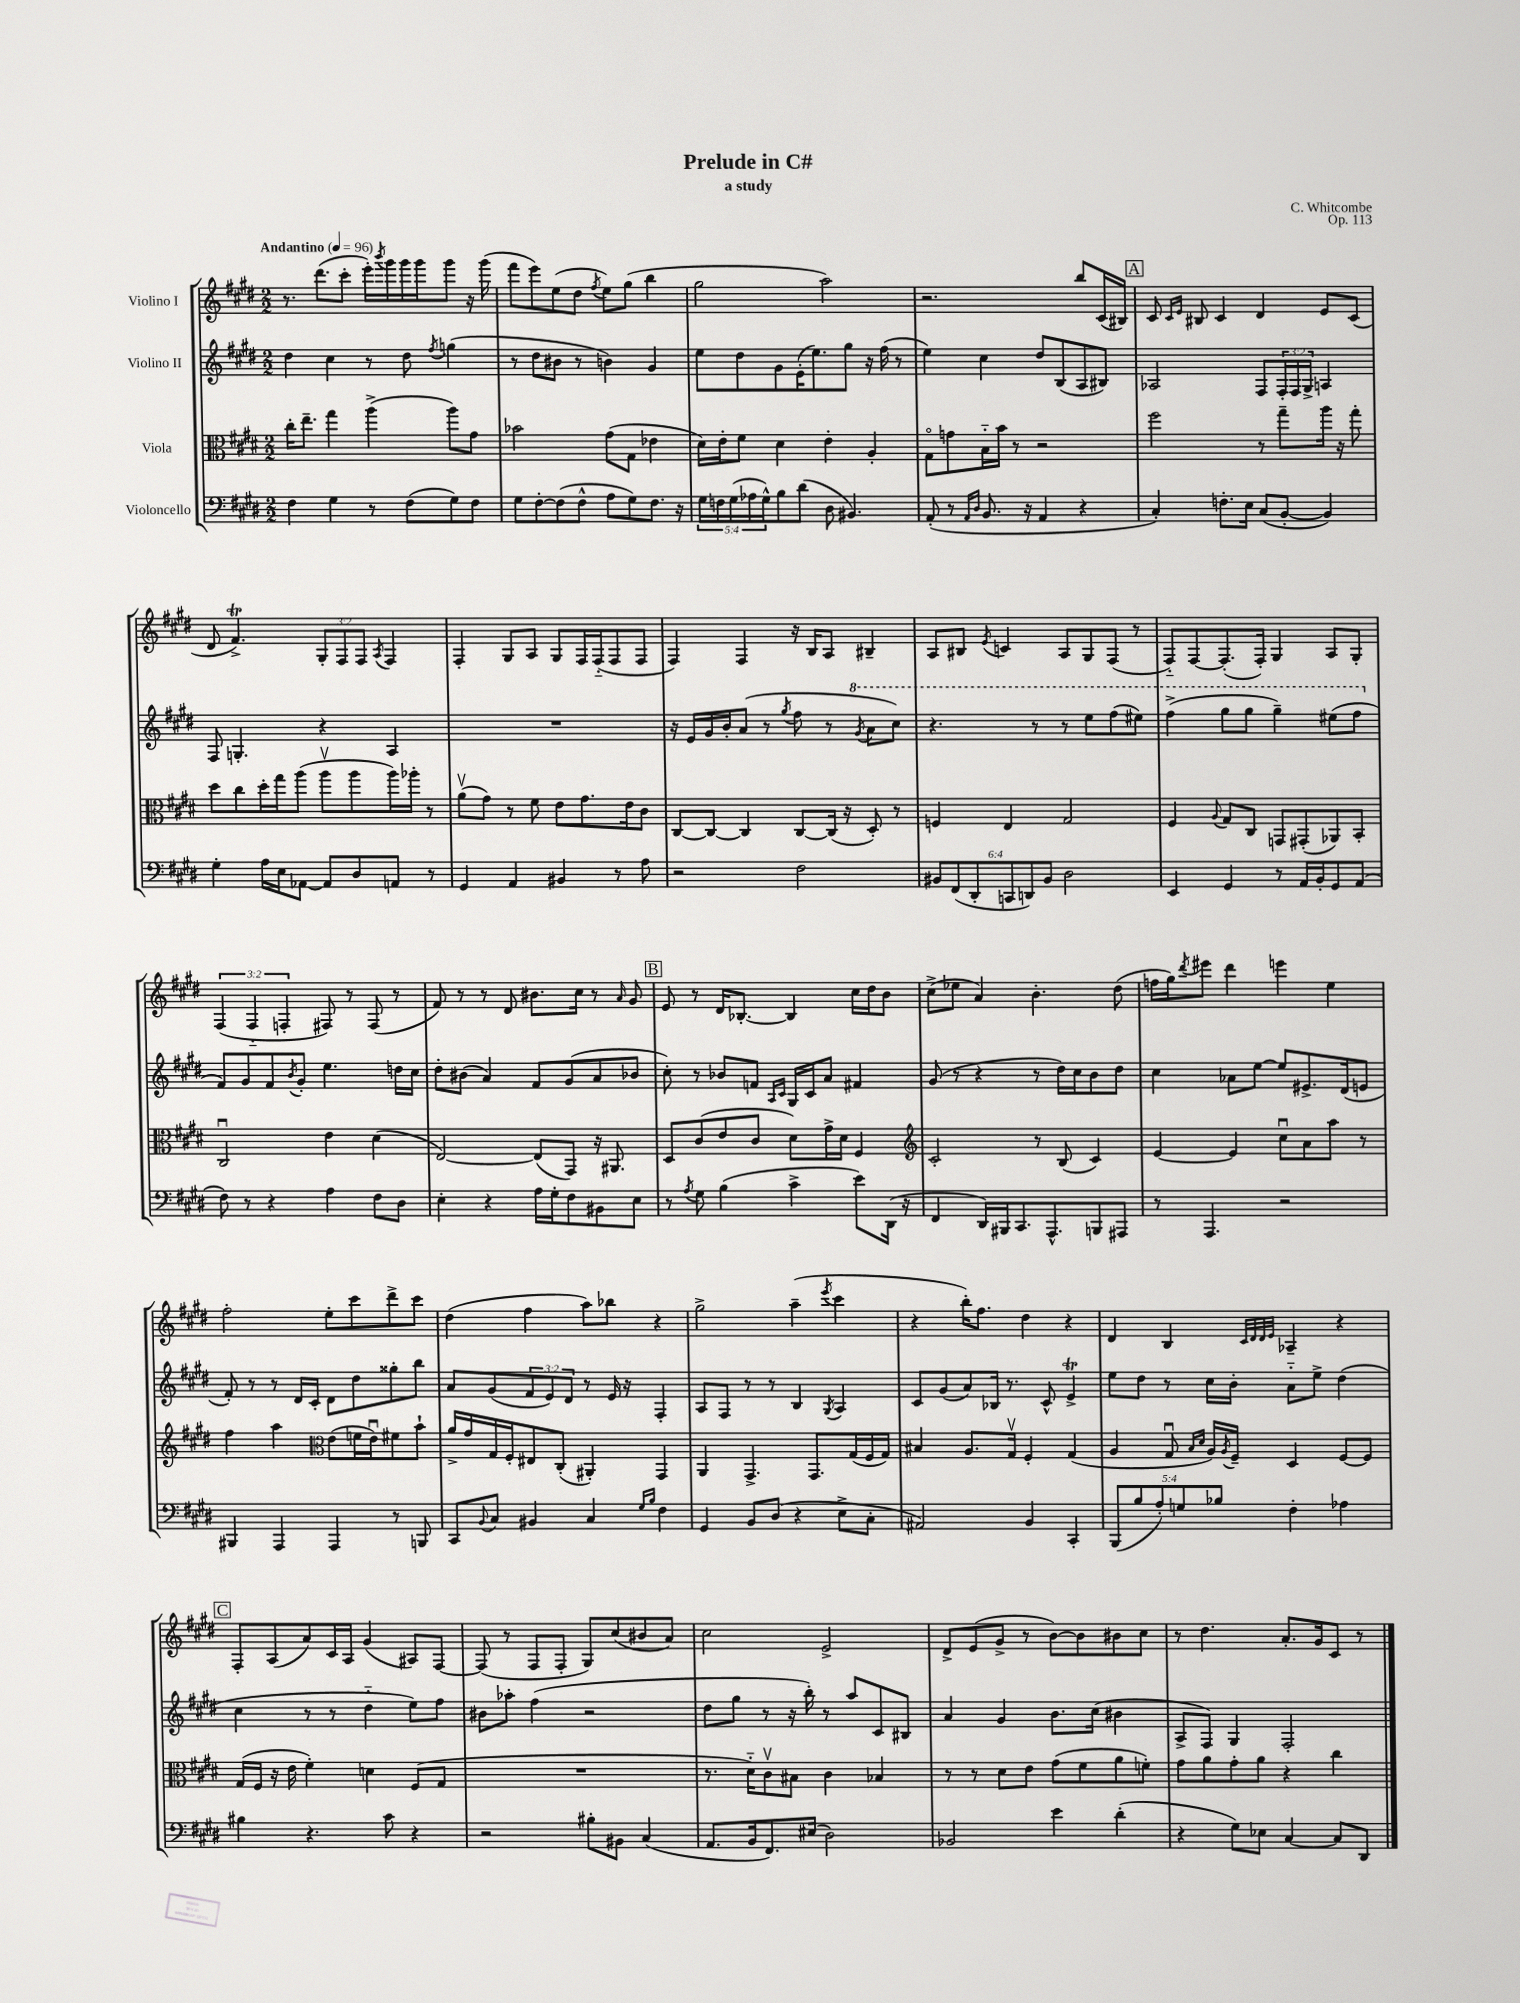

**kern	**kern	**kern	**kern
*staff4	*staff3	*staff2	*staff1
*clefF4	*clefC3	*clefG2	*clefG2
*k[f#c#g#d#]	*k[f#c#g#d#]	*k[f#c#g#d#]	*k[f#c#g#d#]
*M2/2	*M2/2	*M2/2	*M2/2
*MM96	*MM96	*MM96	*MM96
4F#\	16cc#'\LK	4dd#\	8.r
.	8.ee~\J	.	.
.	.	.	(8.ddd#\L
4G#\	4gg#\	4cc#\	.
.	.	.	8ccc#'\J
8r	(4aa^\	8r	16eee'\LL)
.	.	.	8qbbb/
.	.	.	16ggg#\
(8F#\L	.	8dd#\	16ggg#\
.	.	.	16ggg#\J
.	.	8qff#/	.
8G#\)	8aa\L)	(4gg\	8ggg#\J
8F#\J	8g#\J	.	16r
.	.	.	(16ggg#\
=	=	=	=
8G#\L	2b-\	8r	8fff#\L
[8F#'\	.	8dd#\L	8eee\)
(8F#\]	.	8b#\J	(8ee\
8F#^^\J	.	8r	8dd#\J
.	.	.	8qff#/
8A\L	(8g#\L	4b\)	8ee\L)
8G#\)	8G#\J	.	(8gg#\J
8.F#\J	4e-\	4g#/	4bb\
16r	.	.	.
=	=	=	=
20G#\LL	16d#\LL)	8ee\L	2gg#\
20F\	.	.	.
.	16e'\J	.	.
(20G#\	.	.	.
.	8f#\J	8dd#\	.
20A-\	.	.	.
20G#^^\J)	.	.	.
8B\	4d#\	8g#\	.
(8d#\J	.	(16e'\K	.
.	.	8.ee\)	.
8D#\	4e'\	.	2aa\)
4.BB#/)	.	8gg#\J	.
.	4A'/	16r	.
.	.	(16ff#\	.
.	.	8r	.
=	=	=	=
(8AA'/	8G#o\L	4ee\)	2.r
8r	8g\	.	.
16qqAA/LL	.	.	.
16qqD#/JJ	.	.	.
8.BB/	16B'~\L	4cc#\	.
.	16b\JJ	.	.
.	8r	.	.
16r	.	.	.
4AA/	2r	8dd#/L	.
.	.	(8B/	.
4r	.	8A/	8bb/L
.	.	8B#/J)	(16c#/L
.	.	.	16B#/JJ)
=	=	=	=
4C#'/)	2ff#\	2A-/	8c#/
.	.	.	16qqc#/LL
.	.	.	16qqe/JJ
.	.	.	8B#/
8.F'\L	.	.	4c#/
16E\Jk	.	.	.
(8C#/L	8r	8F#/L	4d#/
[8BB'/J	8gg#~\L	24F#'/L	.
.	.	24F#/	.
.	.	24G#^/JJ	.
4BB/])	16aa\Jk	4A/	8e/L
.	16r	.	.
.	8gg#'\	.	(8c#/J
=	=	=	=
4G#'\	8dd#\L	8F#/	8d#/
.	8cc#\	4.G'/	4.f#^/)
16A\LL	16dd#'\L	.	.
16E\J	16gg#\J	.	.
[8AA-\J	(8aa\J	.	.
8AA-/]L	8aav\L	4r	12G#'/L
.	.	.	12F#/
8D#/	8aa\	.	.
.	.	.	12F#/J
.	.	.	8qA/
8AA/J	16aa\L)	4A/	4F#/
.	16aa-'\JJ	.	.
8r	8r	.	.
=	=	=	=
4GG#/	(8av\L	1r	4F#'/
.	8g#\J)	.	.
4AA/	8r	.	8G#/L
.	8f#\	.	8A/J
4BB#/	8e\L	.	8G#/L
.	8.g#\	.	16F#/L
.	.	.	(16F#'~/J
8r	.	.	8F#/
.	16e\k	.	.
8A\	8c#\J	.	8F#/J
=	=	=	=
2r	[8C#/L	16r	4F#/)
.	.	16e/LL	.
.	8C#/_J	16g#/	.
.	.	16b'/J	.
.	4C#/]	(8a/J	4F#/
.	.	8r	.
.	.	8qgg#/	.
2F#\	[8C#/L	8ff#\	16r
.	.	.	16B/LK
.	(16C#/]Jk	8r	8A/J
.	16r	.	.
.	.	8qgg#/	.
.	8D#'/)	8aa\L	4B#~/
.	8r	8ccc#\J)	.
=	=	=	=
12BB#/L	4F/	4.r	8A/L
(12FF#/	.	.	.
.	.	.	8B#/J
12DD#'/	.	.	.
.	.	.	8qe/
12CC/	4E/	.	4c/
12DD/)	.	.	.
.	.	8r	.
12BB#/J	.	.	.
2D#\	2G#/	8r	8A/L
.	.	8eee\L	8G#/
.	.	(8fff#\	(8F#/J
.	.	8eee#\J)	8r
=	=	=	=
4EE/	4F#/	(4fff#^\	8F#'~/L)
.	.	.	[8F#/
.	8qqA/	.	.
4GG#/	8G#/L	8ggg#\L	(8.F#'/]
.	8C#/J	8ggg#\J	.
.	.	.	16F#'/Jk)
8r	8GG/L	4ggg#~\)	4G#/
16AA/LL	(8GG#'/	.	.
16BB'/J	.	.	.
8GG#/	8AA-/)	(8eee#\L	8A/L
(8AA/J	8BB'/J	8fff#\J	8G#'/J
=	=	=	=
8F#\)	2C#u/	8f#/L)	(6F#/
8r	.	8g#/	.
.	.	.	6F#'~/
4r	.	8f#/	.
.	.	.	6F'/
.	.	8qb/	.
.	.	8g#'/J	.
4A\	4e\	4.ee\	8F#/)
.	.	.	8r
8F#\L	(4d#\	.	(8F#/
8D#\J	.	16dd\LL	8r
.	.	16cc#\JJ	.
=	=	=	=
4E'\	[2E/)	8dd#'\L	8f#/)
.	.	(8b#\J	8r
4r	.	4a/)	8r
.	.	.	8d#/
16A\LL	(8E/]L	8f#/L	8.b#\L
16G#'\J	.	.	.
8F#\	8GG#/J)	(8g#/	.
.	.	.	16cc#\Jk
8BB#\	16r	8a/	8r
.	8.AA#/	.	.
.	.	.	16qqa/
8E\J	.	8b-/J	8g#/
=	=	=	=
8r	8D#/L	8cc#'\)	8e/
8qA/	.	.	.
8G#\	(8c#/	8r	8r
(4B\	8e/	8b-/L	16d#/LK
.	.	.	[8.B-'/J
.	8c#/J	8f/J	.
.	.	16qqA/LL	.
.	.	16qqc#/JJ	.
4c#^\	8d#\L)	16G#/LL	4B-/]
.	.	16c#/J	.
.	16g#^\L	8a/J	.
.	16d#\JJ	.	.
8e\L)	4F#/	4f#/	16cc#\LL
.	.	.	16dd#\J
(16DD#\Jk	.	.	8b\J
16r	.	.	.
=	=	=	=
*	*clefG2	*	*
4FF#/	2c#'/	(8g#/	(8cc#^\L
.	.	8r	8ee-\J
16DD#/LL)	.	4r	4a/)
16BBB#/J	.	.	.
8.CC#/	.	.	.
.	8r	8r	4.b'\
8.AAA^^/	.	.	.
.	(8B/	16dd#\LL)	.
.	.	16cc#\J	.
8BBB/	4c#/)	8b\	.
8AAA#/J	.	8dd#\J	(8dd#\
=	=	=	=
8r	[4e/	4cc#\	16ff\LL
.	.	.	16gg#\J)
.	.	.	8qddd#/
4.AAA/	.	.	8eee#\J
.	4e/]	8a-\L	4ddd#\
.	.	[8ee\J	.
2r	8cc#u\L	8ee/]L	4eee\
.	8a\	8.e#^/	.
.	8aa\J	.	4ee\
.	.	(16d#/k	.
.	8r	8e/J	.
=	=	=	=
4BBB#/	4ff#\	8f#'/)	2ff#'\
.	.	8r	.
4AAA/	4aa\	8r	.
.	.	16d#/LL	.
.	.	16c#'/JJ	.
*	*clefC3	*	*
4AAA/	(8e\L	8d#\L	8ee'\L
.	16f\L	8dd#\	8ccc#\
.	16eu\J)	.	.
8r	8f#\	8gg##'\	8ddd#^\
8BBB/	8b`\J	8bb\J	8ccc#\J
=	=	=	=
8CC#/L	16a^/LL	8a/L	(4dd#\
.	16g#/	.	.
8qqBB/	.	.	.
8C#/J	16G#/	(8g#/	.
.	16F#'/J	.	.
4BB#/	8E#/	12f#/	4ff#\
.	.	12e/)	.
.	(8C#'/J	.	.
.	.	12d#/J	.
4C#/	4AA#'/)	8r	8aa\L)
.	.	16e/	8bb-\J
.	.	16r	.
16qqG#/LL	.	.	.
16qqB/JJ	.	.	.
4F#\	4GG#/	4F#'/	4r
=	=	=	=
4GG#/	4AA/	8A/L	2gg#^\
.	.	8F#/J	.
8BB/L	4.GG#^/	8r	.
(8D#/J	.	8r	.
4r	.	4B/	(4aa~\
.	8.GG#/L	.	.
.	.	8qG#/	8qeee/
8E^\L	.	4A/	4ccc#\
.	(16G#/L	.	.
8C#'\J	16F#/	.	.
.	16G#/JJ)	.	.
=	=	=	=
2AA#/)	4B#/	8c#/L	4r
.	.	(8g#/	.
.	8.A/L	8a/)	16bb'\LK)
.	.	.	8.ff#\J
.	.	16B-/Jk	.
.	16G#v/Jk	8.r	.
4BB/	4F#'/	.	4dd#\
.	.	8c#^^/	.
4CC#'/	(4G#/	4e^/	4r
=	=	=	=
(10BBB/L	4A/	8ee\L	4d#/
10B/	.	.	.
.	.	8dd#\J	.
10A'/)	.	.	.
.	8G#u/	8r	4B/
10G/	.	.	.
.	16qqB/LL	.	.
.	16qqd#/JJ	.	.
.	16A/LL)	16cc#\LL	.
10B-/J	.	.	.
.	8qA/	.	.
.	16F#~/JJ	16b'\JJ	.
.	.	.	32qqc#/LLL
.	.	.	32qqd#/
.	.	.	32qqd#/
.	.	.	32qqe/JJJ
4F#'\	4D#/	8a'~\L	4A-~/
.	.	8ee^\J	.
4A-\	[8F#/L	(4dd#\	4r
.	8F#/]J	.	.
=	=	=	=
4B#\	(16G#/LL	4cc#\	8F#'/L
.	16F#/JJ	.	.
.	16r	.	(8A/
.	16e\	.	.
4.r	4f#'\)	8r	8a/)
.	.	8r	16c#/L
.	.	.	16A/JJ
.	4d\	4dd#'~\	(4g#/
8c#\	.	.	.
4r	(8F#/L	8ee\L)	8A#/L)
.	8G#/J	8ff#\J	[8F#/J
=	=	=	=
2r	1r	8b#\L	(8F#/]
.	.	8aa-'\J	8r
.	.	(4ff#\	8F#/L
.	.	.	8F#'/J
8B#'\L	.	2r	8G#/L)
8BB#\J	.	.	(8cc#/
(4C#/	.	.	8b#/
.	.	.	8a/J)
=	=	=	=
8.AA/L	8.r	8dd#\L	2cc#\
.	.	8gg#\J	.
16BB/k	16d#'~\LK)	.	.
8.FF#/)	8c#v\	8r	.
.	8B#\J	16r	.
(16E#/Jk	.	16bb'\)	.
2D#\)	4c#\	8r	2e^/
.	.	8aa/L	.
.	4B-/	8c#/	.
.	.	8B#/J	.
=	=	=	=
2BB-/	8r	4a/	8d#^/L
.	8r	.	(8e/
.	8d#\L	4g#/	8g#^/J
.	8e\J	.	8r
4e\	(8g#\L	8.b\L	[8b\L)
.	8f#\	.	8b\]
.	.	(16cc#\Jk	.
(4d#'\	8a\	4b#\	8b#\
.	8f'\J)	.	8cc#\J
=	=	=	=
4r	8g#\L	8A^/L	8r
.	8a\	8F#/J)	4.dd#\
8G#\L)	8g#'\	4G#/	.
8E-\J	8a\J	.	.
[4C#/	4r	2F#'/	8.a'/L
.	.	.	16g#/k
8C#/]L	4cc#\	.	8c#/J
8DD#/J	.	.	8r
==	==	==	==
*-	*-	*-	*-
